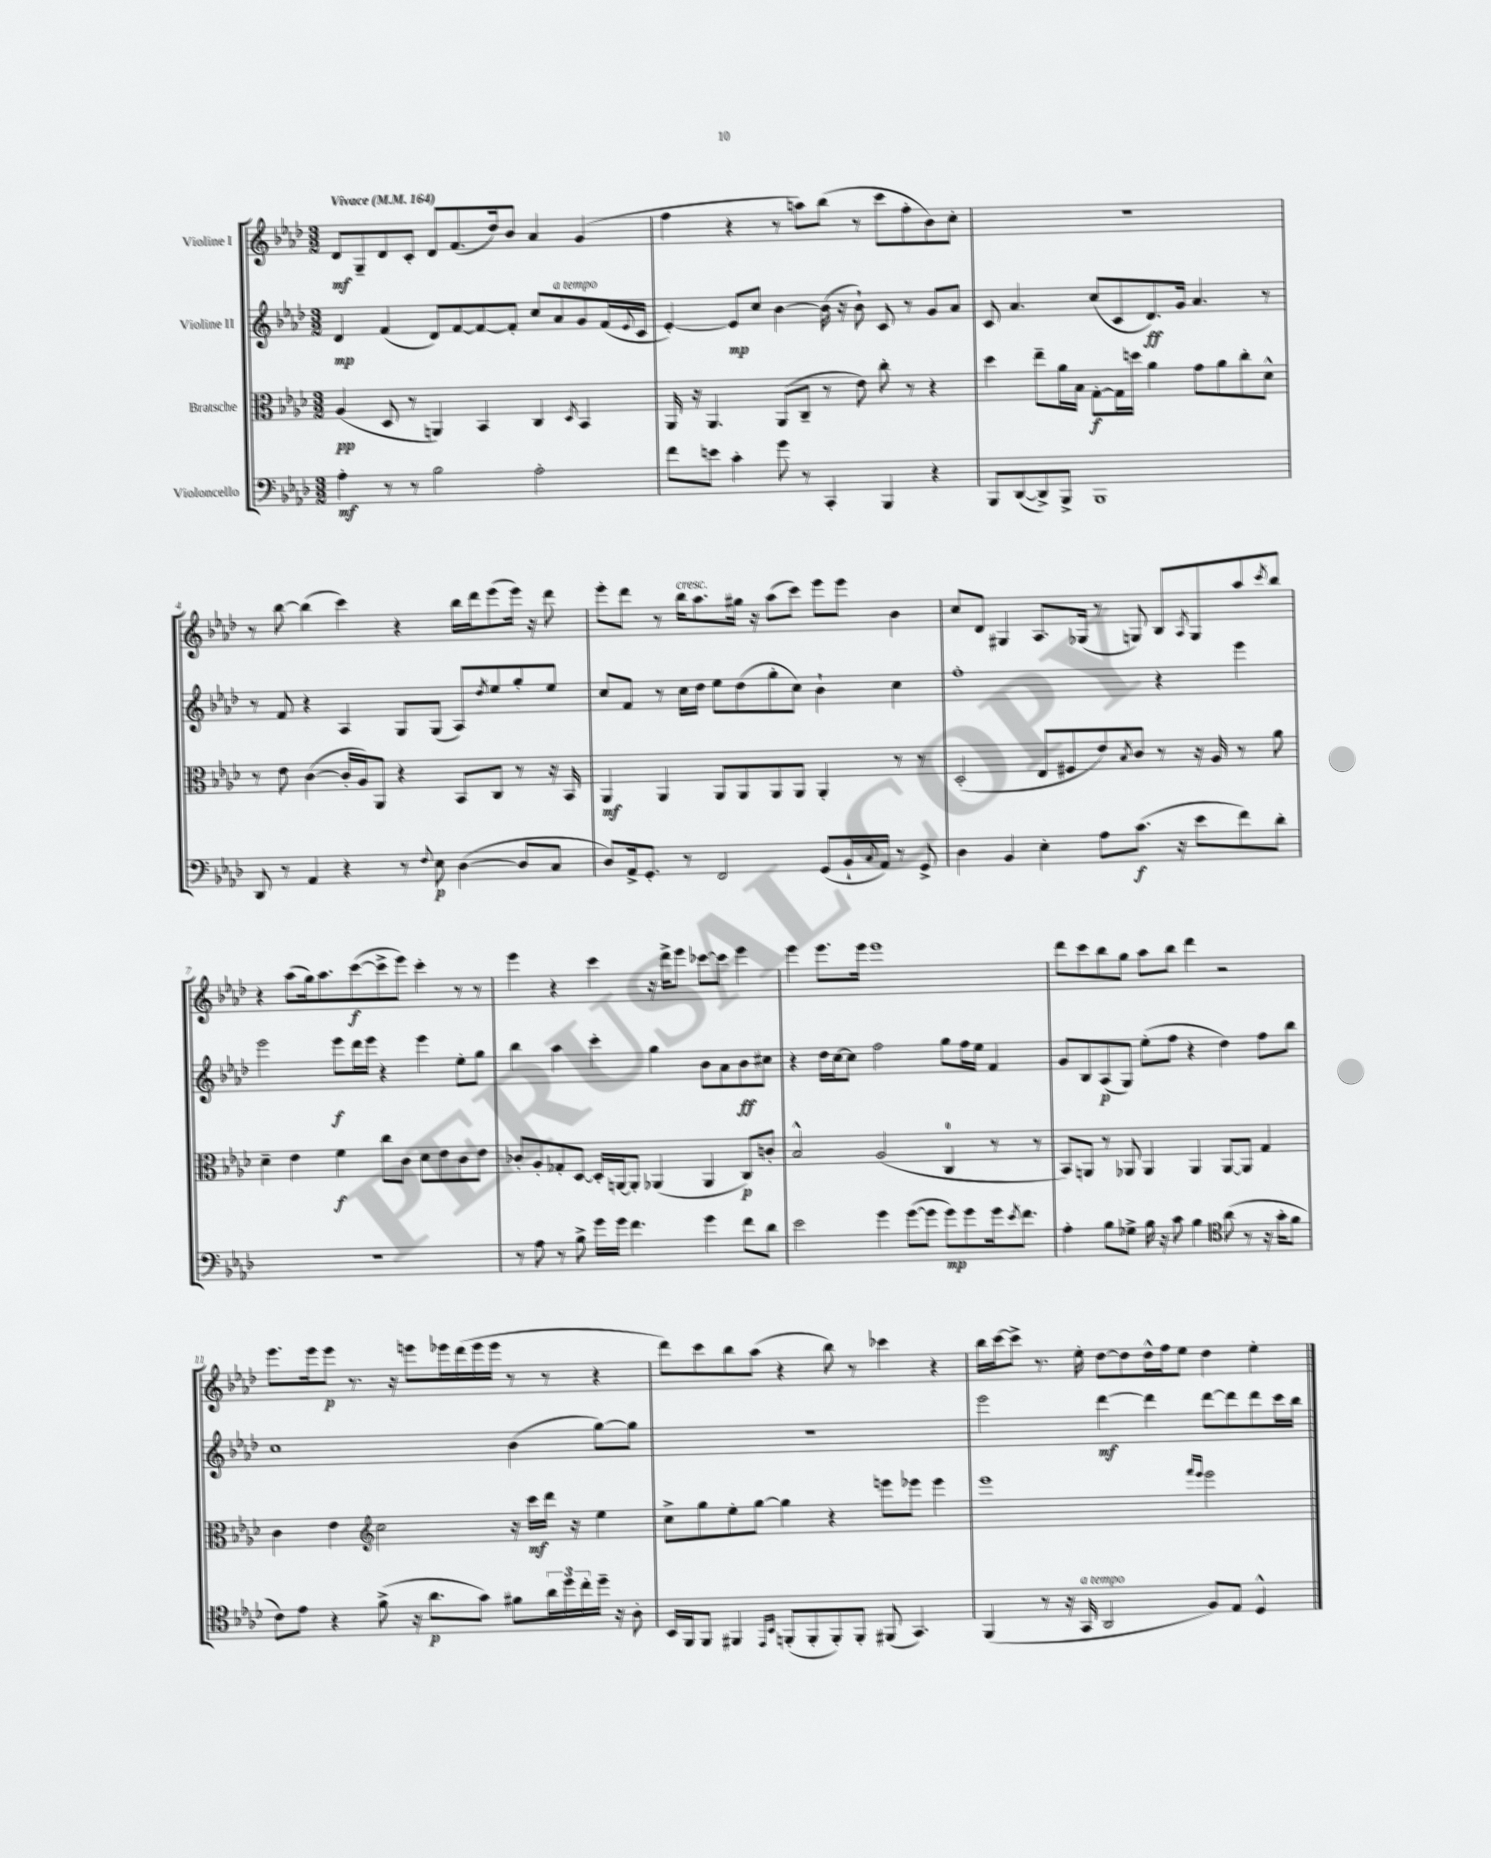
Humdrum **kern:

**kern	**dynam	**kern	**dynam	**kern	**dynam	**kern	**dynam
*part4	*part4	*part3	*part3	*part2	*part2	*part1	*part1
*staff4	*staff4	*staff3	*staff3	*staff2	*staff2	*staff1	*staff1
*I"Violoncello	*	*I"Bratsche	*	*I"Violine II	*	*I"Violine I	*
*clefF4	*	*clefC3	*	*clefG2	*	*clefG2	*
*k[b-e-a-d-]	*	*k[b-e-a-d-]	*	*k[b-e-a-d-]	*	*k[b-e-a-d-]	*
*M3/2	*	*M3/2	*	*M3/2	*	*M3/2	*
*MM164	*	*MM164	*	*MM164	*	*MM164	*
=1	=1	=1	=1	=1	=1	=1	=1
!	!	!	!	!	!	!LO:TX:a:B:t=Vivace	!
4A-'\	mf	(4A-/	pp	4d-/	mp	8d-/L	mf
.	.	.	.	.	.	8G~/	.
8r	.	8D-/	.	(4f/	.	8d-/	.
8r	.	8r	.	.	.	8c'/J	.
2B-\	.	4AAn/)	.	8d-/L)	.	8d-/L	.
.	.	.	.	[8f/	.	(8.f/	.
.	.	4BB-/	.	8f/_	.	.	.
.	.	.	.	.	.	16dd-/k)	.
.	.	.	.	8f'/J]	.	8b-/J	.
2A-'\	.	4C/	.	8cc/L	.	4a-/	.
!	!	!	!	!LO:TX:a:i:t=a tempo	!	!	!
.	.	.	.	8a-/	.	.	.
.	.	8qD-/	.	.	.	.	.
.	.	4BB-/	.	8g/	.	(4g/	.
.	.	.	.	(16f/L	.	.	.
.	.	.	.	8qqe-/	.	.	.
.	.	.	.	16c/JJ	.	.	.
=2	=2	=2	=2	=2	=2	=2	=2
8f\L	.	16AA-/	.	[4e-'/)	.	4ff\	.
.	.	16r	.	.	.	.	.
8en\J	.	4.AA-/	.	.	.	.	.
4c'\	.	.	.	8e-/L]	mp	4r	.
.	.	.	.	8cc/J	.	.	.
8g\	.	(8AA-/L	.	[4b-\	.	8r	.
8r	.	8C~/J	.	.	.	8aan\L)	.
4CC'/	.	8r	.	(16b-\]	.	(8bb-\J	.
.	.	.	.	16r	.	.	.
.	.	8e-\)	.	8b-`\)	.	8r	.
4BBB-/	.	8cc'\	.	8c/	.	8ccc\L	.
.	.	8r	.	8r	.	8ff'\	.
4r	.	4r	.	8g/L	.	8b-\)	.
.	.	.	.	8a-/J	.	8cc'\J	.
=3	=3	=3	=3	=3	=3	=3	=3
8BBB-/L	.	4dd-\	.	8c/	.	1.r	.
([8DD-/	.	.	.	4.a-/	.	.	.
8DD-^/])	.	8ee-~\L	.	.	.	.	.
8BBB-^/J	.	16a-\L	.	.	.	.	.
.	.	16B-\JJ	.	.	.	.	.
1BBB-	.	[8G'\L	f	(8cc/L	.	.	.
.	.	16G\L]	.	8c/	.	.	.
.	.	16ddn\JJ	.	.	.	.	.
.	.	4a-\	.	8.d-/)	ff	.	.
.	.	.	.	16g/Jk	.	.	.
.	.	8g\L	.	4.a-/	.	.	.
.	.	8a-\	.	.	.	.	.
.	.	8cc'\	.	.	.	.	.
.	.	8d-^^\J	.	8r	.	.	.
!!LO:LB:g=z
=4	=4	=4	=4	=4	=4	=4	=4
8DD-/	.	8r	.	8r	.	8r	.
8r	.	8e-\	.	8f/	.	[8bb-\	.
4AA-/	.	([4c\	.	4r	.	(4bb-\]	.
4r	.	16c'/LL]	.	4A-/	.	4ccc\)	.
.	.	16A-/J)	.	.	.	.	.
.	.	8AA-/J	.	.	.	.	.
8r	.	4r	.	8G/L	.	4r	.
8qqF/	.	.	.	.	.	.	.
8E-\	p	.	.	(8G/J	.	.	.
([4D-\	.	8BB-/L	.	8A-/L)	.	16bb-\LL	.
.	.	.	.	.	.	16ddd-\J	.
.	.	.	.	8qdd-/	.	.	.
.	.	8C/J	.	8ee-/	.	(8eee-\	.
8D-/L]	.	8r	.	8gg'/	.	16eee-\Jk)	.
.	.	.	.	.	.	16r	.
8C/J	.	16r	.	8ee-/J	.	8ddd-\	.
.	.	16BB-/	.	.	.	.	.
=5	=5	=5	=5	=5	=5	=5	=5
8D-/L)	.	4AA-/	mf	8cc/L	.	8eee-'\L	.
16AA-^/k	.	.	.	8f/J	.	8ddd-\J	.
8.GG'/J	.	.	.	.	.	.	.
.	.	4AA-/	.	8r	.	8r	.
!	!	!	!	!	!	!LO:TX:a:i:t=cresc.	!
8r	.	.	.	16cc\LL	.	16bb-\KL	.
.	.	.	.	16dd-\JJ	.	8.aa-\	.
2FF/	.	8AA-/L	.	8ee-\L	.	.	.
.	.	8AA-/	.	(8dd-\	.	16gg#X\Jk	.
.	.	.	.	.	.	16r	.
.	.	8AA-/	.	8gg'\	.	(8aa-\L	.
.	.	8AA-/J	.	8cc\J)	.	8ccc\J)	.
(8GG/L	.	4AA-'/	.	4b-`\	.	8eee-\L	.
16BB-`/L	.	.	.	.	.	8eee-\J	.
8qqC/	.	.	.	.	.	.	.
16AA-/JJ)	.	.	.	.	.	.	.
8r	.	8r	.	4cc\	.	4b-\	.
8GG^/	.	8r	.	.	.	.	.
=6	=6	=6	=6	=6	=6	=6	=6
4D-\	.	(2D-'/	.	1ff'	.	8cc/L	.
.	.	.	.	.	.	8d-/J	.
4BB-/	.	.	.	.	.	4G#X/	.
4E-'\	.	8E-/L	.	.	.	8.A-/L	.
.	.	8F#X/	.	.	.	.	.
.	.	.	.	.	.	(16G-X/Jk	.
8A-\L	.	8e-/)	.	.	.	8r	.
.	.	8qB-/	.	.	.	.	.
(8.c\J	f	8c/J	.	.	.	8Gn/)	.
.	.	8r	.	4r	.	8B-/L	.
16r	.	.	.	.	.	.	.
.	.	.	.	.	.	8qA-/	.
8e-\L	.	16r	.	.	.	8G/	.
.	.	16A-/	.	.	.	.	.
8f\)	.	8r	.	4eee-\	.	8aa-/	.
.	.	.	.	.	.	8qccc/	.
8d-'\J	.	8a-\	.	.	.	8bb-/J	.
!!LO:LB:g=z
=7	=7	=7	=7	=7	=7	=7	=7
1.r	.	4d-~\	.	2eee-\	.	4r	.
.	.	4e-\	.	.	.	(8aa-\L	.
.	.	.	.	.	.	16gg\k)	.
.	.	.	.	.	.	8.aa-\	.
.	.	4f\	f	8eee-\L	f	.	.
.	.	.	.	16ddd-\L	.	([8ccc\	f
.	.	.	.	16eee-\JJ	.	.	.
.	.	8cc\L	.	4r	.	8ccc^\]	.
.	.	8c\J	.	.	.	8eee-\J)	.
.	.	8d-\L	.	4eee-\	.	4ccc'\	.
.	.	8e-\	.	.	.	.	.
.	.	8c\	.	8ee-'\L	.	8r	.
.	.	8e-\J	.	8gg\J	.	8r	.
=8	=8	=8	=8	=8	=8	=8	=8
8r	.	8c-X'/L	.	4bb-\	.	4eee-\	.
8A-\	.	8A-'/	.	.	.	.	.
8r	.	8G-X'/	.	4aa-\	.	4r	.
8B-^\	.	[8D-/J	.	.	.	.	.
16g\LL	.	16D-'/LL]	.	4ccc'\	.	4ccc\	.
16g\JJ	.	[16AAn/J	.	.	.	.	.
4.f\	.	8AA'/J]	.	.	.	.	.
.	.	(4AA-X/	.	4gg\	.	16r	.
.	.	.	.	.	.	16ddd-^\KL	.
.	.	.	.	.	.	8eee-\J	.
4g\	.	4AA-/	.	8b-\L	.	[8ccc-X\L	.
.	.	.	.	8a-\	.	8ccc-\J]	.
8f\L	.	8C/L)	p	8b-\	ff	4eee-\	.
8d-\J	.	8cn'/J	.	8cc#X\J	.	.	.
=9	=9	=9	=9	=9	=9	=9	=9
2e-\	.	2B-^^/	.	4r	.	4eee-\	.
.	.	.	.	16dd-\LL	.	8.eee-\L	.
.	.	.	.	[16cc\J	.	.	.
.	.	.	.	8cc\J]	.	.	.
.	.	.	.	.	.	16eee-\Jk	.
4g\	.	(2A-/	.	2ff\	.	1eee-	.
([8g\L	.	.	.	.	.	.	.
8g\J]	.	.	.	.	.	.	.
8g\L)	mp	4C/	.	8gg\L	.	.	.
8g\	.	.	.	16ff\L	.	.	.
.	.	.	.	16ee-\JJ	.	.	.
16g\k	.	8r	.	4f/	.	.	.
8qe-/	.	.	.	.	.	.	.
8.f\J	.	.	.	.	.	.	.
.	.	8r	.	.	.	.	.
=10	=10	=10	=10	=10	=10	=10	=10
4A-'\	.	8BB-/L)	.	8g/L	.	8ddd-\L	.
.	.	8AAn/J	.	8B-/	.	8ccc\	.
8B-\L	.	8r	.	(8A-/	p	8bb-\	.
8G-X^\J	.	8AA-X/	.	8G/J)	.	8gg\J	.
16B-\	.	4AA-/	.	(8ee-'\L	.	8aa-\L	.
16r	.	.	.	.	.	.	.
8c\	.	.	.	8ff\J	.	8bb-\J	.
4B-\	.	4AA-/	.	4r	.	4ddd-\	.
*clefC4	*	*	*	*	*	*	*
(8a-\	.	[8AA-/L	.	4dd-\)	.	2r	.
8r	.	8AA-/J]	.	.	.	.	.
16r	.	4G/	.	8ff\L	.	.	.
16g'\KL	.	.	.	.	.	.	.
8f\J	.	.	.	8bb-\J	.	.	.
!!LO:LB:g=z
=11	=11	=11	=11	=11	=11	=11	=11
8c\L)	.	4c\	.	1cc	.	8.eee-\L	.
8e-\J	.	.	.	.	.	.	.
.	.	.	.	.	.	16eee-\k	.
4r	.	4e-\	.	.	.	8eee-\J	p
.	.	.	.	.	.	8.r	.
*	*	*clefG2	*	*	*	*	*
(8f^\	.	2cc\	.	.	.	.	.
.	.	.	.	.	.	16r	.
16r	.	.	.	.	.	8eeen\L	.
8.a-\L	p	.	.	.	.	.	.
.	.	.	.	.	.	16eee-X\L	.
.	.	.	.	.	.	(16ddd-\	.
8g\J)	.	.	.	.	.	16eee-\	.
.	.	.	.	.	.	16eee-\JJ	.
8f#X\L	.	16r	.	(4b-\	.	8r	.
.	.	16ccc\LL	mf	.	.	.	.
24a-\L	.	16ddd-\JJ	.	.	.	8r	.
24dd-\	.	.	.	.	.	.	.
.	.	16r	.	.	.	.	.
24cc'\	.	.	.	.	.	.	.
16dd-~\JJ	.	4ee-\	.	[8gg\L)	.	4r	.
16r	.	.	.	.	.	.	.
8A-'\	.	.	.	8gg\J]	.	.	.
=12	=12	=12	=12	=12	=12	=12	=12
16BB-/LL	.	8cc^\L	.	1.r	.	8ddd-\L)	.
16FF/J	.	.	.	.	.	.	.
8FF/J	.	8gg\	.	.	.	8ccc\	.
4FF#X/	.	8ee-'\	.	.	.	8bb-\	.
.	.	[8gg\J	.	.	.	(8aa-\J	.
16qqEE-/LL	.	.	.	.	.	.	.
16qqBB-/JJ	.	.	.	.	.	.	.
(8FFn'/L	.	4gg\]	.	.	.	4r	.
8FF'/	.	.	.	.	.	.	.
8FF'/)	.	4r	.	.	.	8bb-\)	.
8FF'/J	.	.	.	.	.	8r	.
(8FF#X/	.	8eeen\L	.	.	.	4ccc-X\	.
4.GG/)	.	8eee-X\J	.	.	.	.	.
.	.	4eee-\	.	.	.	4r	.
=13	=13	=13	=13	=13	=13	=13	=13
(4FF/	.	1eee-	.	2eee-\	.	16bb-\LL	.
.	.	.	.	.	.	[16ccc\J	.
.	.	.	.	.	.	8ccc^\J]	.
8r	.	.	.	.	.	8.r	.
16r	.	.	.	.	.	.	.
!LO:TX:a:i:t=a tempo	!	!	!	!	!	!	!
16GG/	.	.	.	.	.	16ee-'\	.
2AA-/	.	.	.	[4ddd-\	mf	[8dd-\L	.
.	.	.	.	.	.	8dd-\]	.
.	.	.	.	4ddd-\]	.	16dd-^^\L	.
.	.	.	.	.	.	16ff\J	.
.	.	.	.	.	.	8ee-\J	.
.	.	16qqfff/LL	.	.	.	.	.
.	.	16qqeee-/JJ	.	.	.	.	.
8F/L)	.	2eee-\	.	[8ddd-\L	.	4dd-\	.
8E-/J	.	.	.	8ddd-\]	.	.	.
4D-^^/	.	.	.	8ddd-\	.	4ee-'\	.
.	.	.	.	16ccc\L	.	.	.
.	.	.	.	16bb-\JJ	.	.	.
==	==	==	==	==	==	==	==
*-	*-	*-	*-	*-	*-	*-	*-
